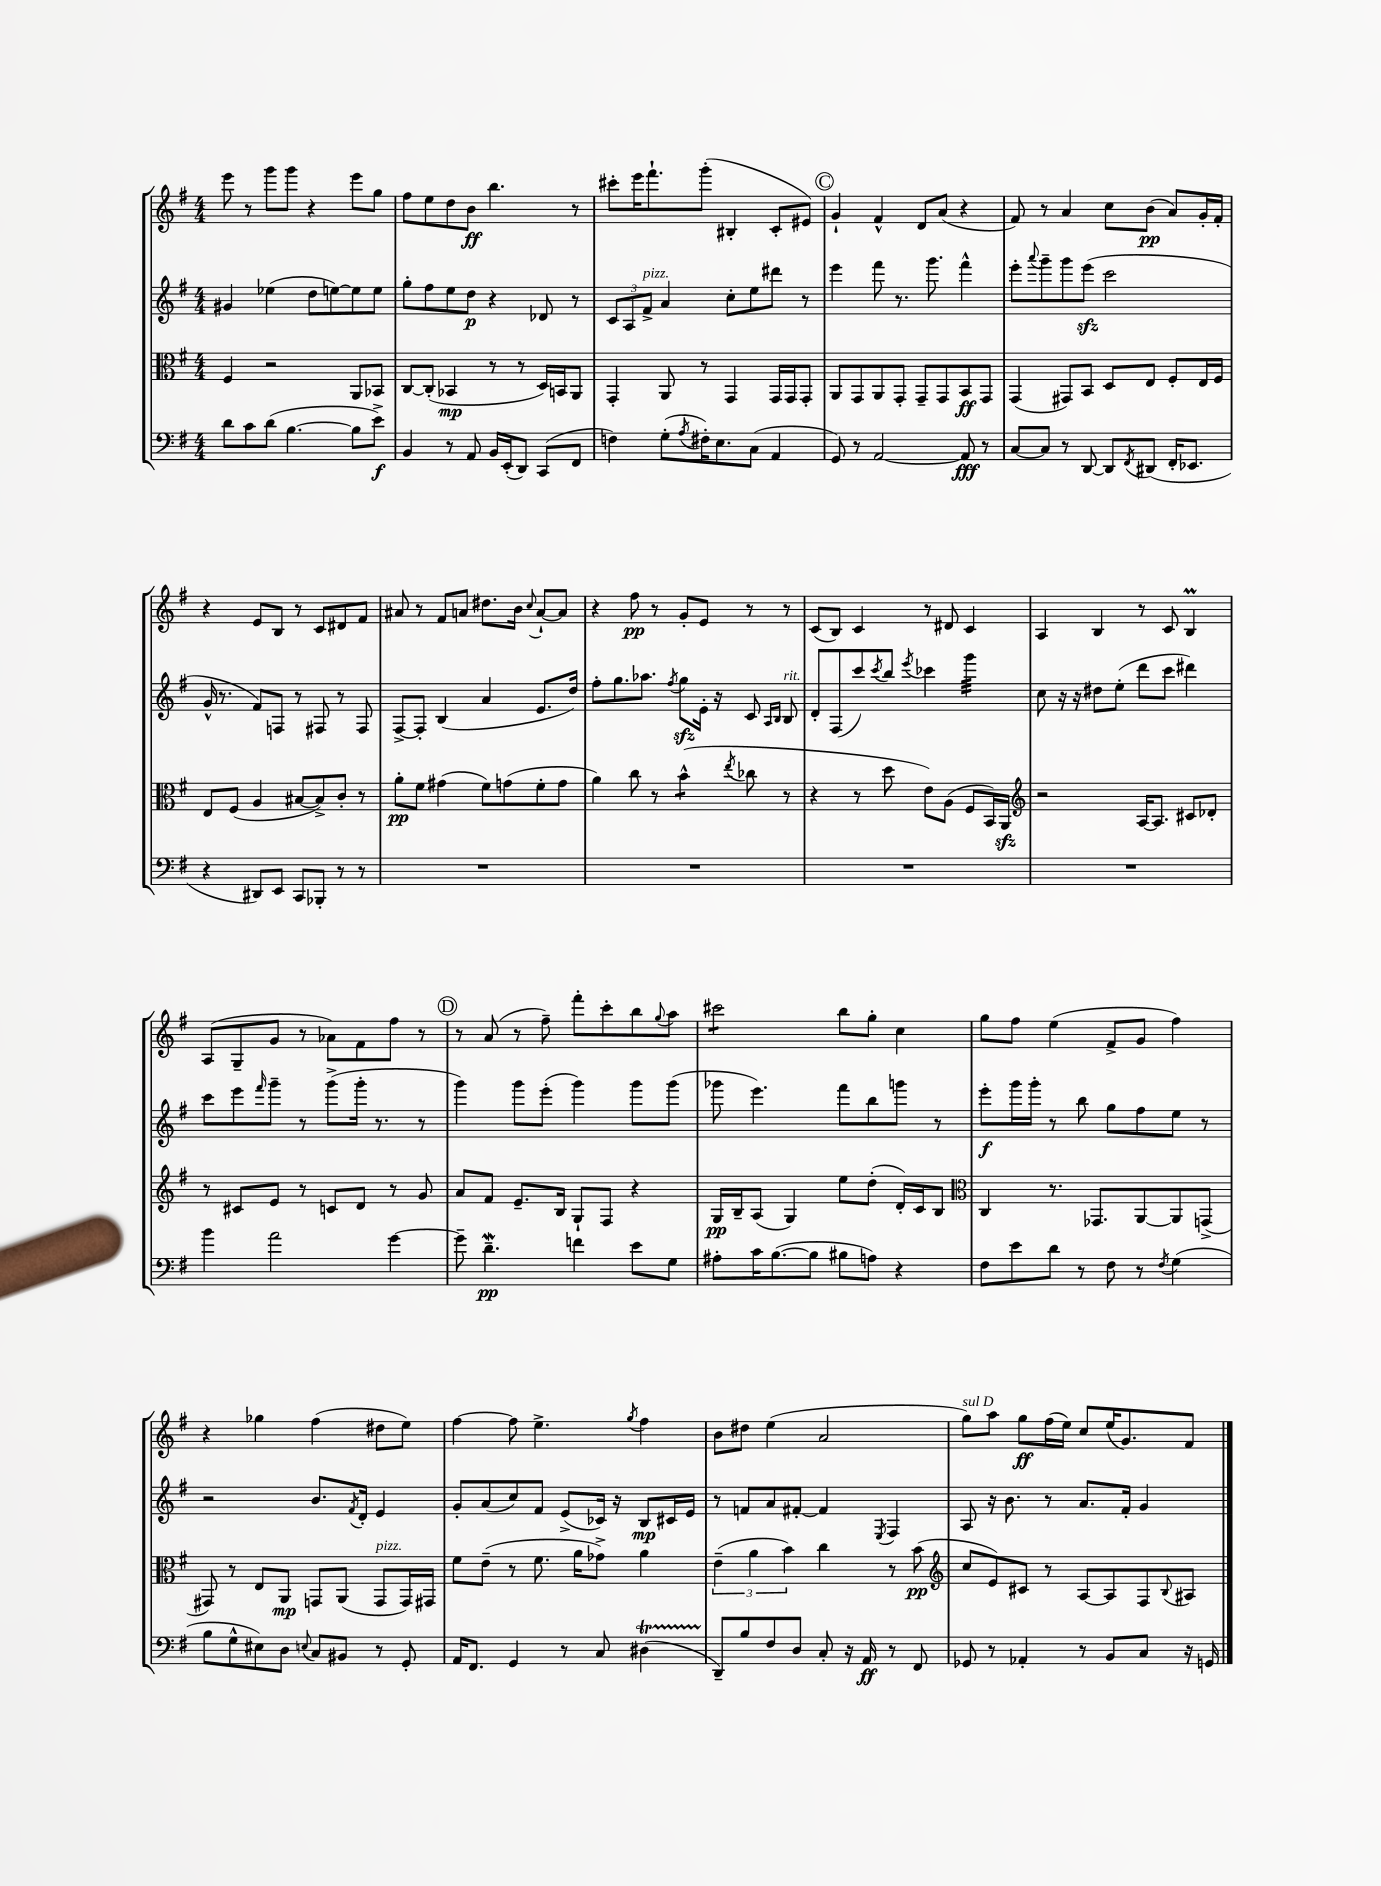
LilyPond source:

<<
\new StaffGroup <<
\new Staff = "s0" {
    \clef treble \key g \major \numericTimeSignature \time 4/4
    e'''8 r8 g'''8 g'''8 r4 e'''8 g''8 |
    fis''8 e''8 d''8 b'8\ff b''4. r8 |
    cis'''8-. e'''16 fis'''8.-! g'''8-.( bis4-. c'8-. eis'8) |
    \mark \markup { \circle "C" } g'4-! fis'4-^ d'8 a'8( r4 |
    fis'8) r8 a'4 c''8 b'8\pp( a'8) g'16-. fis'16-. |
    r4 e'8 b8 r8 c'8 dis'8 fis'8 |
    ais'8 r8 fis'8 a'8 dis''8. b'16 \appoggiatura { c''8 } a'8~-! a'8 |
    r4 fis''8\pp r8 g'8-. e'8 r8 r8 |
    c'8( b8) c'4 r8 dis'8 c'4 |
    a4 b4 r8 c'8 b4\prall |
    a8( g8-- g'8 r8 aes'8) fis'8 fis''8 r8 |
    \mark \markup { \circle "D" } r8 a'8( r8 fis''8--) fis'''8-. c'''8-. b''8 \appoggiatura { g''8 } a''8 |
    cis'''2:8 b''8 g''8-. c''4 |
    g''8 fis''8 e''4( fis'8-> g'8 fis''4) |
    r4 ges''4 fis''4( dis''8 e''8) |
    fis''4~ fis''8 e''4.-> \acciaccatura { g''8 } fis''4 |
    b'8 dis''8 e''4( a'2 |
    g''8^\markup { \italic "sul D" }) a''8 g''8\ff fis''16( e''16) c''8 e''16( g'8.) fis'8 \bar "|." |
}
\new Staff = "s1" {
    \clef treble \key g \major \numericTimeSignature \time 4/4
    gis'4 ees''4( d''8 e''8~) e''8 e''8 |
    g''8-. fis''8 e''8 d''8\p r4 des'8 r8 |
    \tuplet 3/2 { c'8 a8 fis'8->^\markup { \italic "pizz." } } a'4 c''8-. e''8 dis'''8 r8 |
    \mark \markup { \circle "C" } e'''4 fis'''8 r8. g'''8. fis'''4-^ |
    e'''8-. \appoggiatura { a'''8 } g'''8-- g'''8 e'''8\sfz( c'''2 |
    g'16-^ r8. fis'8) f8 r8 fis8 r8 fis8 |
    fis8~-> fis8-. b4( a'4 e'8. d''16) |
    fis''8-. g''8. aes''8. \acciaccatura { fis''8 } g''8\sfz e'16-. r16 c'8 \grace { a16 b16 } b8^\markup { \italic "rit." } |
    d'8-. fis8( c'''8) \acciaccatura { c'''8 } b''8 \acciaccatura { e'''8 } ces'''4 g'''4:32 |
    c''8 r16 r16 dis''8 e''8-.( d'''8 c'''8 dis'''4) |
    c'''8 e'''8 \grace { fis'''16 } g'''8-- r8 g'''8->( g'''16-. r8. r8 |
    \mark \markup { \circle "D" } g'''4) g'''8 e'''8-.( g'''4) g'''8 g'''8( |
    ges'''8 e'''4.) fis'''8 b''8 g'''8 r8 |
    e'''8-.\f g'''16 g'''16-. r8 b''8 g''8 fis''8 e''8 r8 |
    r2 b'8. \acciaccatura { fis'8 } d'16-. e'4 |
    g'8-. a'8( c''8) fis'8 e'8->( ces'16) r16 b8\mp cis'16 e'16 |
    r8 f'8 a'8 fis'8~-. fis'4 \acciaccatura { e8 } fis4 |
    a8 r16 b'8. r8 a'8. fis'16-. g'4 \bar "|." |
}
\new Staff = "s2" {
    \clef alto \key g \major \numericTimeSignature \time 4/4
    fis4 r2 a,8 bes,8 |
    c8~ c8-.( bes,4\mp r8 r8 d16) b,16 a,8 |
    g,4-. a,8 r8 g,4 g,16 g,16 g,8-. |
    \mark \markup { \circle "C" } a,8 g,8 a,8 g,8-. g,8-- g,8 b,8\ff g,8 |
    g,4( gis,8) b,8 d8 e8 fis8-. e16 fis16 |
    e8 fis8( a4 bis8~ bis8->) c'8-. r8 |
    a'8-.\pp fis'8 gis'4( fis'8) g'8( fis'8-. g'8 |
    a'4) c''8 r8 b'4:8-^( \acciaccatura { e''8 } ces''8 r8 |
    r4 r8 d''8 e'8) a8( fis8 b,16) a,16\sfz |
    \clef treble r2 a16~ a8. cis'8 des'8-. |
    r8 cis'8 e'8 r8 c'8 d'8 r8 g'8 |
    \mark \markup { \circle "D" } a'8 fis'8 e'8.-- b16 g8-! fis8 r4 |
    g16\pp b16-- a8( g4) e''8 d''8-.( d'16-.) c'16 b8 |
    \clef alto c4 r8. ges,8. a,8~ a,8 g,8->( |
    gis,8) r8 e8 a,8\mp g,8 a,8( g,8^\markup { \italic "pizz." } g,16) gis,16 |
    fis'8 e'8--( r8 fis'8. a'16 ges'8->) a'4 |
    \tuplet 3/2 { e'4--( a'4 b'4) } c''4 r8 b'8\pp( |
    \clef treble c''8 e'8) cis'8 r8 a8~ a8 fis8 \appoggiatura { b8 } ais8 \bar "|." |
}
\new Staff = "s3" {
    \clef bass \key g \major \numericTimeSignature \time 4/4
    d'8 c'8 d'8( b4.~ b8 e'8->\f) |
    b,4 r8 a,8 b,16 e,16-.( d,8) c,8( fis,8 |
    f4) g8-.( \acciaccatura { a8 } fis16-.) e8. c8( a,4 |
    \mark \markup { \circle "C" } g,8) r8 a,2~ a,8\fff r8 |
    c8~ c8 r8 d,8~ d,8 \acciaccatura { fis,8 } dis,8( fis,16-. ees,8. |
    r4 dis,8) e,8 c,8 bes,,8-. r8 r8 |
    R1 |
    R1 |
    R1 |
    R1 |
    b'4 a'2 g'4~ |
    \mark \markup { \circle "D" } g'8-- d'4.--\mordent\pp f'4 e'8 g8 |
    ais8-. c'16 b8.~( b8 bis8 a8) r4 |
    fis8 e'8 d'8 r8 fis8 r8 \acciaccatura { fis8 } g4( |
    b8 g8-^ eis8) d8 \appoggiatura { e8 } c8 bis,8 r8 g,8-. |
    a,16 fis,8. g,4 r8 c8 dis4\startTrillSpan( |
    d,8--\stopTrillSpan) b8 fis8 d8 c8-. r16 a,16\ff r8 fis,8 |
    ges,8 r8 aes,4-. r8 b,8 c8 r16 g,16 \bar "|." |
}
>>
>>
\layout { \context { \Score \remove "Bar_number_engraver" } }
